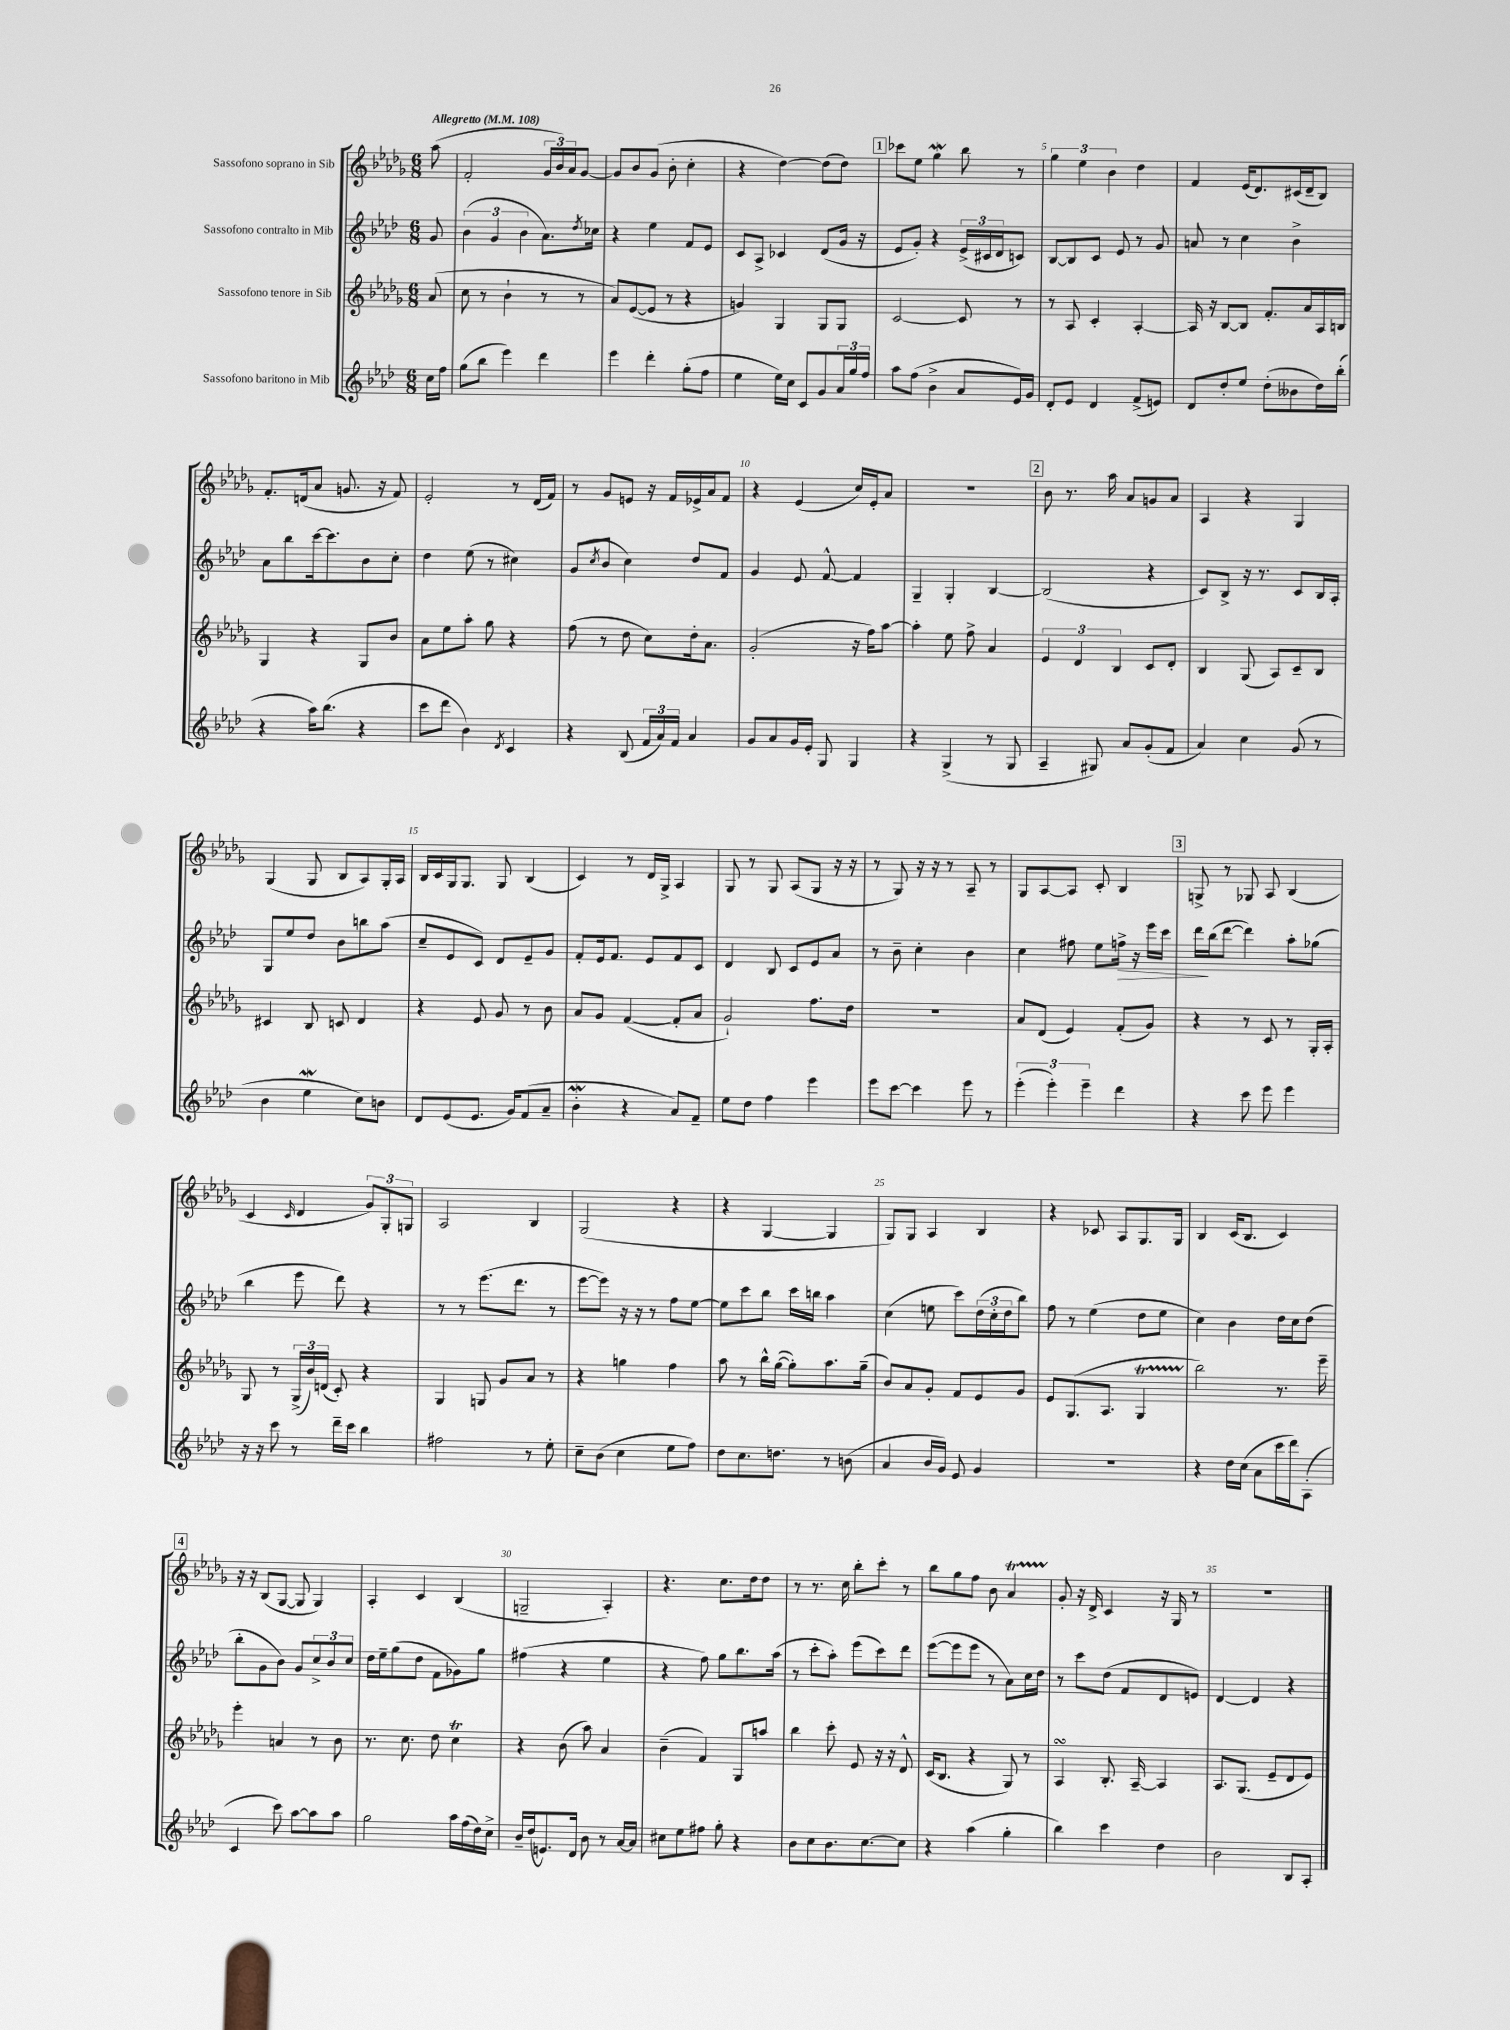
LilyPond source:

<<
\new StaffGroup <<
\new Staff = "s0" \with { instrumentName = "Sassofono soprano in Sib" } {
    \clef treble \key des \major \numericTimeSignature \time 6/8 \partial 8 \tempo "Allegretto" 4 = 108
    aes''8( |
    f'2-. \tuplet 3/2 { ges'16 bes'16) aes'16 } ges'8~ |
    ges'8 bes'8 ges'8( bes'8-. c''4-. |
    r4 des''4~) des''8( des''8) |
    \mark \markup { \box "1" } ces'''8 ees''8 ges''4\mordent bes''8 r8 |
    \tuplet 3/2 { ges''4 ees''4 bes'4 } des''4 |
    f'4 ees'16( des'8.) cis'16( des'16-- bes8) |
    f'8.-. d'16( aes'8 g'8. r16 f'8) |
    ees'2-. r8 des'16( f'16) |
    r8 ges'8 e'8 r16 f'16 ees'16-> aes'16 f'8 |
    r4 ees'4( c''16) ees'16-. aes'8 |
    R2. |
    \mark \markup { \box "2" } bes'8 r8. aes''16 aes'8 g'8 aes'8 |
    aes4 r4 ges4 |
    ges4( ges8 bes8 aes8) ges16-. aes16 |
    bes16 c'16 ges16 ges8. ges8 bes4( |
    c'4) r8 des'16 ges16-> aes4 |
    ges8 r8 ges8 aes8( ges8 r16 r16 |
    r8 ges8) r16 r16 r8 aes8-- r8 |
    ges8 aes8~ aes8 c'8-. bes4 |
    \mark \markup { \box "3" } g8-> r8 ges8 aes8 bes4( |
    c'4 \grace { c'16 } des'4 \tuplet 3/2 { ges'8) ges8-. g8 } |
    aes2 bes4 |
    ges2( r4 |
    r4 ges4~ ges4 |
    ges8) ges8 aes4 bes4 |
    r4 ces'8 aes8 ges8. ges16 |
    bes4 c'16( bes8. c'4) |
    \mark \markup { \box "4" } r16 r16 bes8( ges8~ ges8 ges4) |
    aes4-. c'4 bes4( |
    g2-- aes4-.) |
    r4. c''8. des''16 des''8 |
    r8 r8. c''16 bes''8-. c'''8-. r8 |
    bes''8 ges''8 f''8 bes'8 aes'4\startTrillSpan |
    ges'8-.\stopTrillSpan r16 des'16-> c'4 r16 ges16 r8 |
    R2. \bar "|." |
}
\new Staff = "s1" \with { instrumentName = "Sassofono contralto in Mib" } {
    \clef treble \key aes \major \numericTimeSignature \time 6/8 \partial 8
    g'8 |
    \tuplet 3/2 { bes'4( g'4 bes'4 } aes'8.) \acciaccatura { des''8 } ces''16 |
    r4 ees''4 f'8 ees'8 |
    c'8 aes8-> ces'4 des'8( g'16 r16 |
    \mark \markup { \box "1" } ees'8 g'8-.) r4 \tuplet 3/2 { ees'16->( cis'16 des'16 } c'8) |
    bes8~ bes8 c'8 ees'8 r8 g'8 |
    a'8 r8 c''4 bes'4-> |
    aes'8 bes''8 c'''16~ c'''8. bes'8 c''8-. |
    des''4 ees''8( r8 cis''4) |
    g'8( \acciaccatura { c''8 } bes'8 c''4) des''8 f'8 |
    g'4 ees'8 f'8~-^ f'4 |
    g4-- g4-. bes4~ |
    \mark \markup { \box "2" } bes2( r4 |
    c'8) bes8-> r16 r8. c'8 bes16 aes16-. |
    g8 ees''8 des''8 bes'8 b''8 aes''8( |
    c''8-- ees'8 c'8) des'8 ees'8-- g'8 |
    f'8-. ees'16 f'8. ees'8 f'8 c'8 |
    des'4 bes8 c'8 ees'8 aes'8 |
    r8 bes'8-- c''4-. bes'4 |
    c''4 fis''8 ees''8 f''16->\> r16 ees'''16 c'''16 |
    \mark \markup { \box "3" } des'''16\! bes''16( des'''8~ des'''4) aes''8-. ges''8( |
    bes''4 ees'''8 des'''8) r4 |
    r8 r8 ees'''8.( des'''8. r8 |
    ees'''8~ ees'''8) r16 r16 r8 f''8 ees''8~ |
    ees''8 c'''8 bes''8 c'''16 b''16 aes''4 |
    c''4( e''8 c'''8) \tuplet 3/2 { des''16( c''16-. des''16 } bes''8) |
    f''8 r8 ees''4( des''8 ees''8 |
    c''4) bes'4 des''16 c''16 des''8( |
    \mark \markup { \box "4" } bes''8-. g'8 bes'8) g'8 \tuplet 3/2 { c''8-> bes'8 c''8 } |
    des''16 ees''16-- g''8( des''8 f'8 ges'8) g''8 |
    fis''4( r4 ees''4 |
    r4 f''8) g''8 bes''8. aes''16( |
    r8 c'''8-. aes''8-.) ees'''8( c'''8) des'''8 |
    ees'''8~( ees'''8 ees'''8 r8 aes'8) c''16 des''16 |
    r8 c'''8 des''8( f'8 des'8 e'8) |
    des'4~ des'4 r4 \bar "|." |
}
\new Staff = "s2" \with { instrumentName = "Sassofono tenore in Sib" } {
    \clef treble \key des \major \numericTimeSignature \time 6/8 \partial 8
    aes'8( |
    c''8 r8 bes'4-! r8 r8 |
    aes'8) ees'8~( ees'8 r8 r4 |
    g'4) ges4 ges8 ges8 |
    \mark \markup { \box "1" } c'2~ c'8 r8 |
    r8 aes8 c'4-. aes4~-. |
    aes16 r16 bes8~ bes8 f'8.-. aes'16 aes16 b16 |
    ges4 r4 ges8 bes'8 |
    aes'8 ees''8 aes''8-. ges''8 r4 |
    f''8( r8 des''8 c''8) des''16-. aes'8. |
    ges'2-.( r16 f''16) aes''8~ |
    aes''4-. ees''8 f''8-> aes'4 |
    \mark \markup { \box "2" } \tuplet 3/2 { ees'4 des'4 bes4 } c'8 des'8-. |
    bes4 ges8( aes8) c'8-- bes8 |
    cis'4 bes8 c'8 des'4 |
    r4 ees'8 ges'8 r8 bes'8 |
    aes'8 ges'8 f'4~( f'8-. aes'8 |
    ges'2-!) f''8. des''16 |
    R2. |
    aes'8 des'8( ees'4) f'8-.( ges'8) |
    \mark \markup { \box "3" } r4 r8 c'8 r8 ges16-. aes16-. |
    ges8 r8 \tuplet 3/2 { ges16->( bes'16) d'16( } c'8-.) r4 |
    ges4 g8 ges'8 aes'8 r8 |
    r4 g''4 f''4 |
    aes''8 r8 bes''16-^ ges''16~( ges''8-.) aes''8. ges''16--( |
    bes'8) aes'8 ges'8-. f'8 ees'8 ges'8 |
    ees'8 ges8.( aes8. ges4\startTrillSpan |
    bes''2\stopTrillSpan) r8. ees'''16-- |
    \mark \markup { \box "4" } ees'''4-. a'4 r8 bes'8 |
    r8. c''8. des''8 c''4\trill |
    r4 bes'8( aes''8) aes'4 |
    bes'4--( f'4) ges8 a''8 |
    bes''4 c'''8-. ees'8 r16 r16 des'8-^ |
    c'16( bes8. r4 ges8) r8 |
    aes4\turn bes8.-. aes16~-- aes4 |
    aes8. ges8.( ees'8-- des'8 ees'8) \bar "|." |
}
\new Staff = "s3" \with { instrumentName = "Sassofono baritono in Mib" } {
    \clef treble \key aes \major \numericTimeSignature \time 6/8 \partial 8
    c''16 f''16 |
    g''8( bes''8 ees'''4) des'''4 |
    ees'''4 des'''4-. g''8-.( f''8 |
    ees''4 ees''16) c''16 c'8 g'8 \tuplet 3/2 { aes'16 g''16 f''16 } |
    \mark \markup { \box "1" } aes''8 f''8( bes'4-> aes'8 ees'16) g'16 |
    des'8-. ees'8 des'4 f'8->( e'8) |
    des'8 des''8-. ees''8 des''8-.( beses'8 des''16) bes''16-.( |
    r4 aes''16) bes''8.( r4 |
    c'''8 des'''8 bes'4) \acciaccatura { des'8 } c'4 |
    r4 bes8( \tuplet 3/2 { f'16 aes'16) f'16 } aes'4 |
    g'8 aes'8 g'16 ees'16-. g8 g4 |
    r4 g4->( r8 g8 |
    \mark \markup { \box "2" } aes4-- gis8) aes'8 g'8-.( f'8 |
    aes'4) c''4 g'8( r8 |
    bes'4 ees''4\mordent c''8) b'8 |
    des'8 ees'8( ees'8. g'16) f'8( aes'8-- |
    bes'4-.\mordent r4 aes'8) f'8-- |
    ees''8 des''8 f''4 ees'''4 |
    ees'''8 c'''8~ c'''4 ees'''8 r8 |
    \tuplet 3/2 { ees'''4-.( ees'''4-.) ees'''4-- } des'''4 |
    \mark \markup { \box "3" } r4 c'''8 ees'''8 ees'''4 |
    r16 r16 c'''8 r8 des'''16-- c'''16 bes''4 |
    fis''2 r8 ees''8-. |
    c''8-- bes'8( c''4 ees''8 f''8) |
    des''8 c''8. d''8. r8 b'8( |
    aes'4 bes'16 g'16) ees'8 g'4 |
    R2. |
    r4 des''16 c''16( aes'8 c'''16 des'''16) aes8-.( |
    \mark \markup { \box "4" } c'4 c'''8) aes''8~ aes''8 aes''8 |
    g''2 aes''16 f''16( des''16) c''16-> |
    bes'16-- des''16( e'8.) des'16 bes'8 r8 aes'16~ aes'16 |
    cis''8 ees''8 fis''8 g''8-. r4 |
    bes'8 c''8 bes'8. c''8.~ c''8 |
    r4 aes''4( g''4-. |
    bes''4) c'''4 des''4 |
    bes'2 bes8 aes8-. \bar "|." |
}
>>
>>
\layout { \context { \Score \override BarNumber.break-visibility = ##(#f #t #t) barNumberVisibility = #(every-nth-bar-number-visible 5) } }
